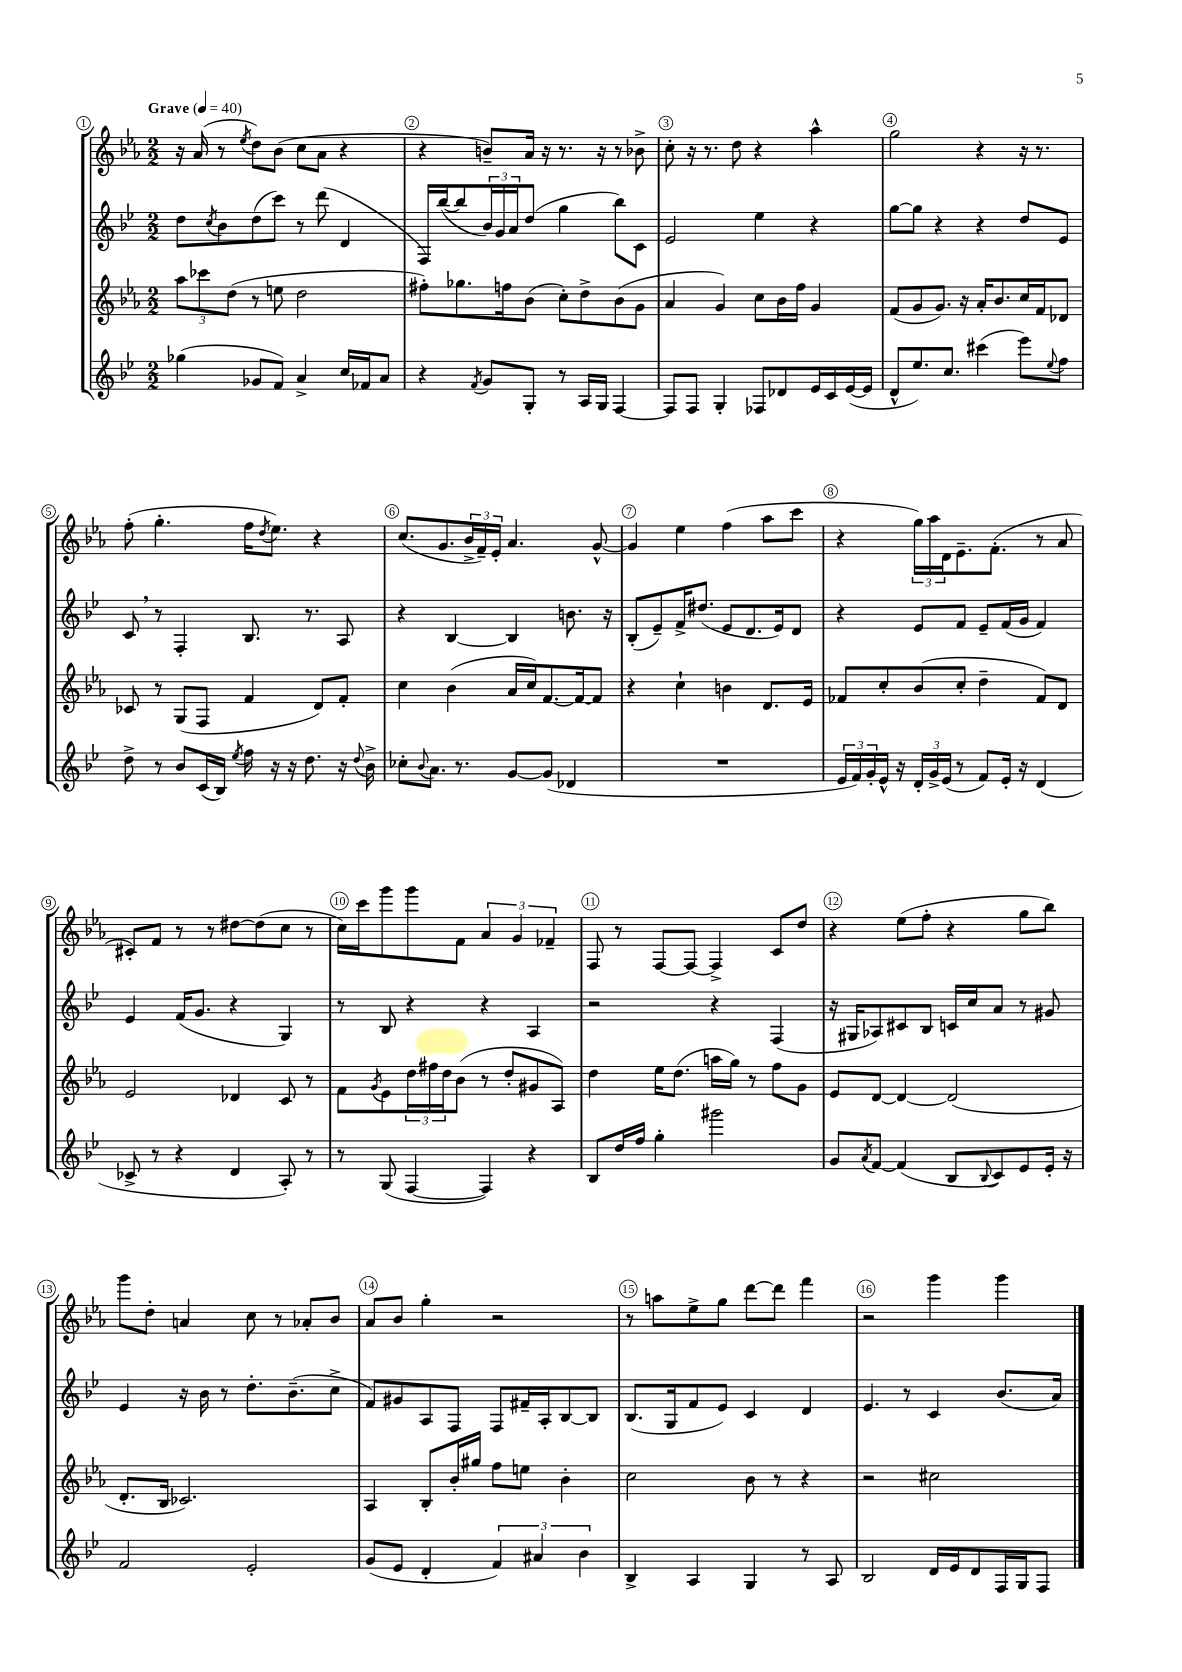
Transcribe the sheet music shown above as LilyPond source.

<<
\new StaffGroup <<
\new Staff = "s0" {
    \clef treble \key ees \major \numericTimeSignature \time 2/2 \tempo "Grave" 4 = 40
    r16 aes'16( r8 \acciaccatura { ees''8 } d''8) bes'8( c''8 aes'8 r4 |
    r4 b'8--) aes'16 r16 r8. r16 r8 bes'8-> |
    c''8-. r16 r8. d''8 r4 aes''4-^ |
    g''2 r4 r16 r8. |
    f''8-.( g''4.-. f''16 \acciaccatura { d''8 } ees''8.) r4 |
    c''8.( g'8. \tuplet 3/2 { bes'16-> f'16--) ees'16-. } aes'4. g'8~-^ |
    g'4 ees''4 f''4( aes''8 c'''8 |
    r4 \tuplet 3/2 { g''16) aes''16 d'16 } ees'8.-- f'8.-.( r8 aes'8 |
    cis'8-.) f'8 r8 r8 dis''8~ dis''8( c''8 r8 |
    c''16) c'''16 g'''8 g'''8 f'8 \tuplet 3/2 { aes'4 g'4 fes'4-- } |
    f8 r8 f8~ f8~ f4-> c'8 d''8 |
    r4 ees''8( f''8-. r4 g''8 bes''8) |
    g'''8 d''8-. a'4 c''8 r8 aes'8-. bes'8 |
    aes'8 bes'8 g''4-. r2 |
    r8 a''8 ees''8-> g''8 d'''8~ d'''8 f'''4 |
    r2 g'''4 g'''4 \bar "|." |
}
\new Staff = "s1" {
    \clef treble \key bes \major \numericTimeSignature \time 2/2
    d''8 \acciaccatura { c''8 } bes'8 d''8( c'''8) r8 d'''8( d'4 |
    f16) bes''16~( bes''8 \tuplet 3/2 { bes'16) g'16 a'16 } d''8( g''4 bes''8) c'8 |
    ees'2 ees''4 r4 |
    g''8~ g''8 r4 r4 d''8 ees'8 |
    c'8 \breathe r8 f4-. bes8. r8. a8 |
    r4 bes4~ bes4 b'8. r16 |
    bes8-.( ees'8--) f'16-> dis''8.( ees'8 d'8. ees'16) d'8 |
    r4 ees'8 f'8 ees'8-- f'16( g'16 f'4) |
    ees'4 f'16( g'8. r4 g4) |
    r8 bes8 r4 r4 a4 |
    r2 r4 f4( |
    r16 gis16 aes8) cis'8 bes8 c'16 c''16 a'8 r8 gis'8 |
    ees'4 r16 bes'16 r8 d''8.-. bes'8.--( c''8-> |
    f'8) gis'8 a8 f8 f8 fis'16-- a16-. bes8~ bes8 |
    bes8.( g16 f'8 ees'8) c'4 d'4 |
    ees'4. r8 c'4 bes'8.( a'16) \bar "|." |
}
\new Staff = "s2" {
    \clef treble \key ees \major \numericTimeSignature \time 2/2
    \tuplet 3/2 { aes''8 ces'''8 d''8( } r8 e''8 d''2 |
    fis''8-.) ges''8. f''16 bes'8( c''8-.) d''8-> bes'8( g'8 |
    aes'4 g'4) c''8 bes'16 f''16 g'4 |
    f'8( g'8 g'8.) r16 aes'16-. bes'8. c''16 f'16 des'8 |
    ces'8 r8 g8( f8 f'4 d'8) f'8-. |
    c''4 bes'4( aes'16 c''16) f'8.~ f'16~ f'8 |
    r4 c''4-! b'4 d'8. ees'16 |
    fes'8 c''8-. bes'8( c''8-. d''4-- fes'8) d'8 |
    ees'2 des'4 c'8 r8 |
    f'8 \acciaccatura { g'8 } ees'8 \tuplet 3/2 { d''16 fis''16 d''16 } bes'8( r8 d''8-. gis'8 aes8) |
    d''4 ees''16 d''8.( a''16 g''16) r8 f''8 g'8 |
    ees'8 d'8~ d'4~ d'2( |
    d'8.-. bes16 ces'2.) |
    aes4 bes8-. bes'16-. gis''16 f''8 e''8 bes'4-. |
    c''2 bes'8 r8 r4 |
    r2 cis''2 \bar "|." |
}
\new Staff = "s3" {
    \clef treble \key bes \major \numericTimeSignature \time 2/2
    ges''4( ges'8 f'8) a'4-> c''16 fes'16 a'8 |
    r4 \acciaccatura { f'8 } g'8 g8-. r8 a16 g16 f4~ |
    f8 f8 g4-. fes8 des'8 ees'16 c'16 ees'16~( ees'16 |
    d'8-^ ees''8.) c''8. cis'''4( ees'''8) \appoggiatura { ees''8 } f''8 |
    d''8-> r8 bes'8 c'16( bes16) \acciaccatura { ees''8 } f''16 r16 r16 d''8. r16 \appoggiatura { d''8 } bes'16-> |
    ces''8-. \appoggiatura { bes'8 } a'8. r8. g'8~ g'8( des'4 |
    R1 |
    \tuplet 3/2 { ees'16 f'16) g'16-. } ees'16-^ r16 \tuplet 3/2 { d'16-. g'16-> ees'16( } r8 f'8) ees'16-. r16 d'4( |
    ces'8-> r8 r4 d'4 a8-.) r8 |
    r8 g8( f4~ f4) r4 |
    bes8 d''16 f''16 g''4-. gis'''2 |
    g'8 \acciaccatura { a'8 } f'8~ f'4( bes8 \appoggiatura { bes8 } c'8) ees'8 ees'16-. r16 |
    f'2 ees'2-. |
    g'8( ees'8 d'4-. \tuplet 3/2 { f'4) ais'4 bes'4 } |
    bes4-> a4 g4 r8 a8 |
    bes2 d'16 ees'16 d'8 f16 g16 f8 \bar "|." |
}
>>
>>
\layout { \context { \Score \override BarNumber.break-visibility = ##(#f #t #t) barNumberVisibility = #all-bar-numbers-visible \override BarNumber.stencil = #(make-stencil-circler 0.1 0.3 ly:text-interface::print) } }
